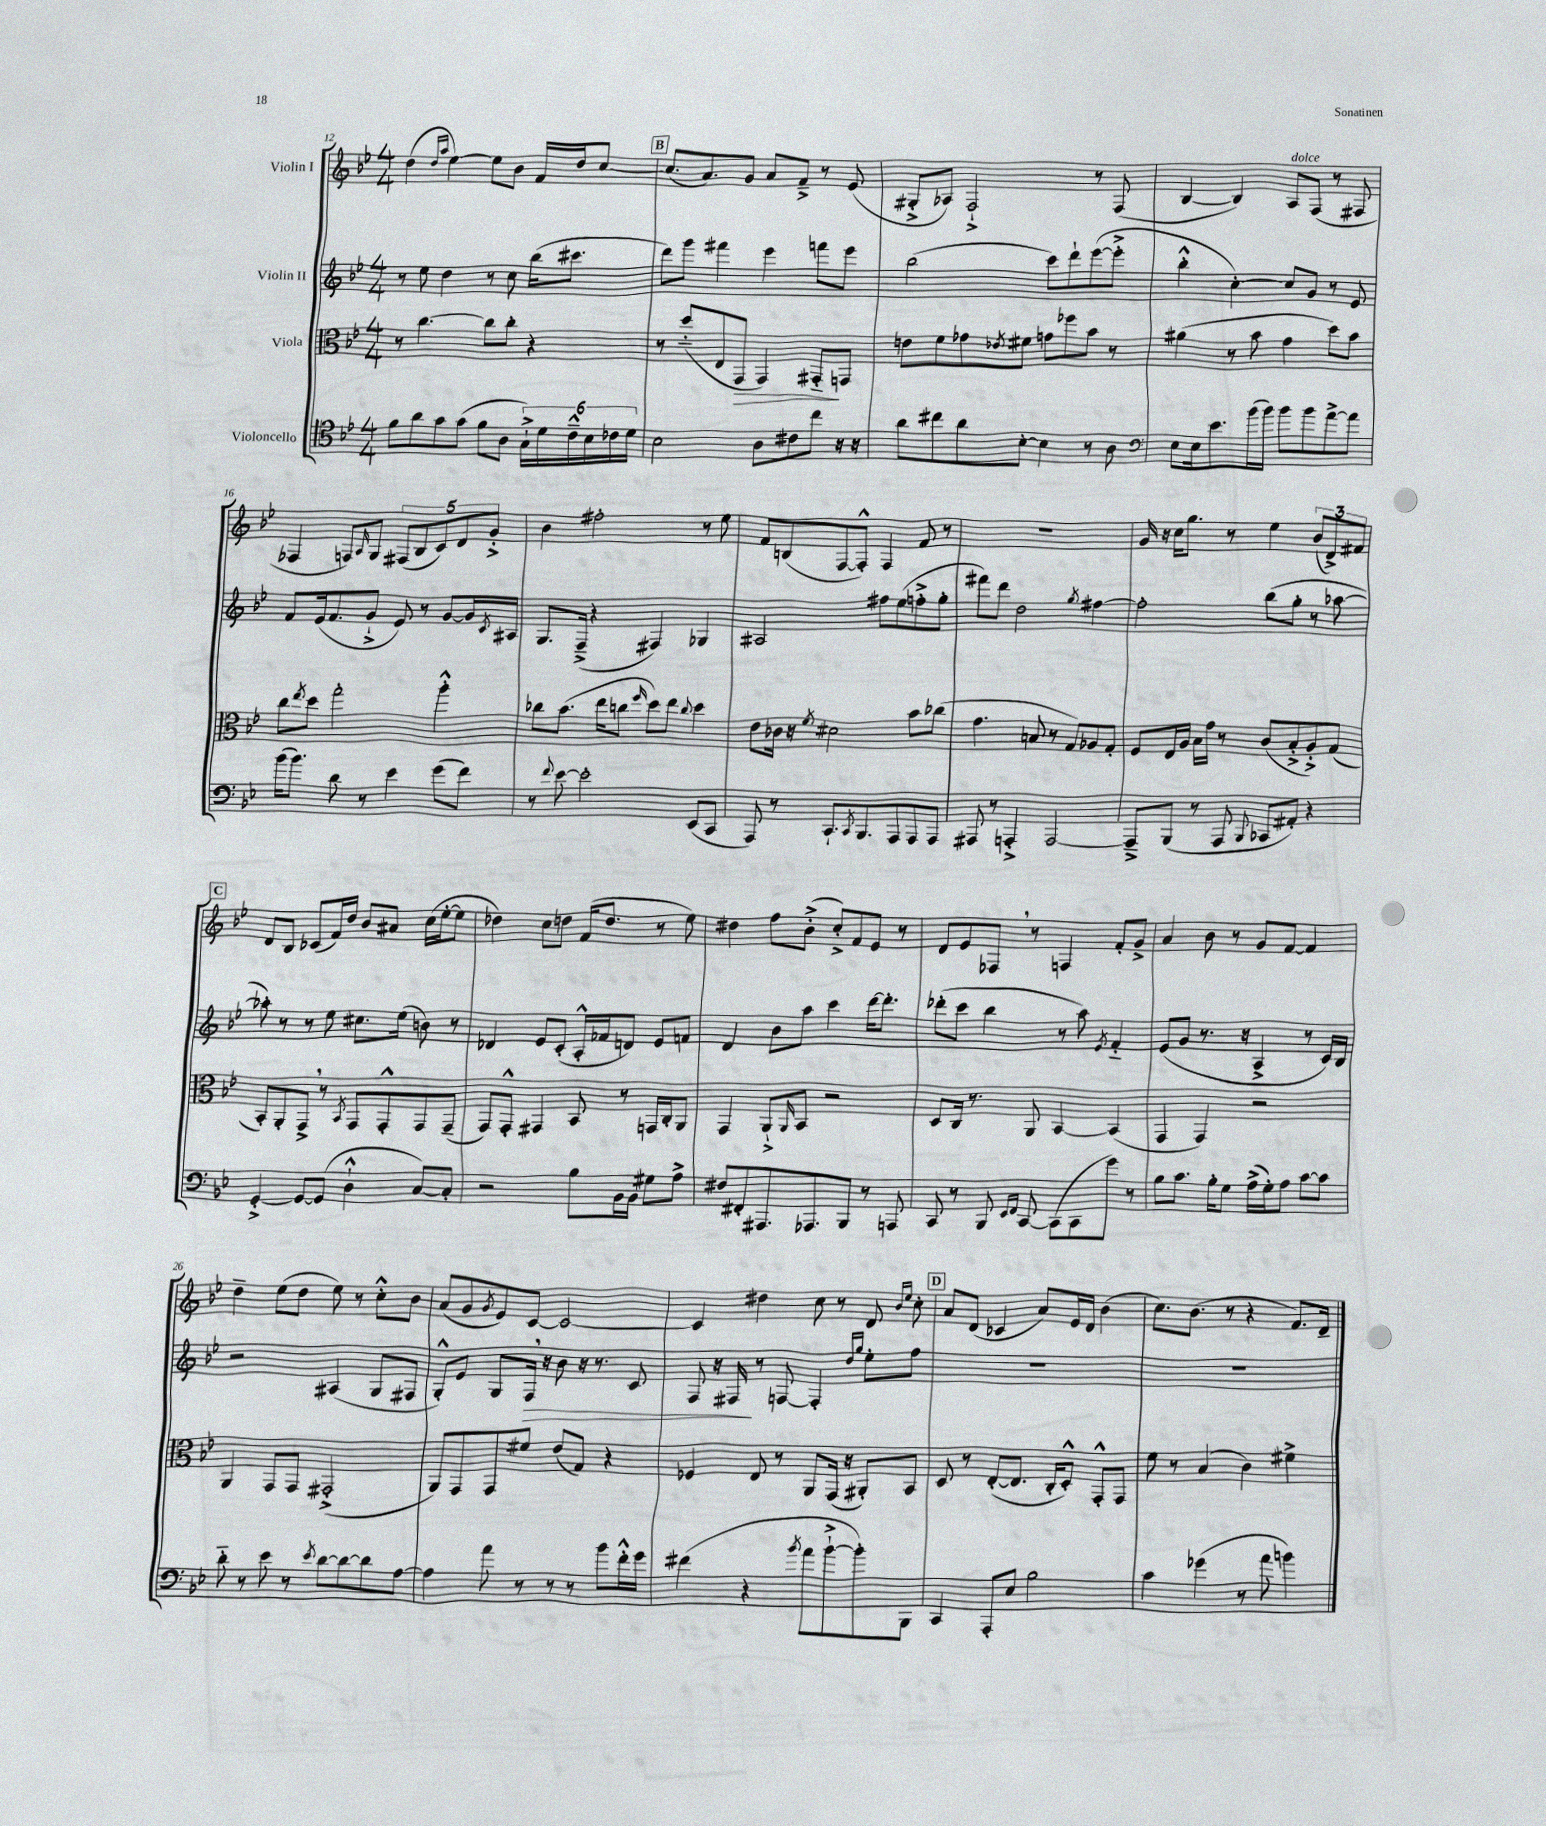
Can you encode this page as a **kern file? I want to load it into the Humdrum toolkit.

**kern	**kern	**dynam	**kern	**dynam	**kern
*part4	*part3	*part3	*part2	*part2	*part1
*staff4	*staff3	*staff3	*staff2	*staff2	*staff1
*I"Violoncello	*I"Viola	*	*I"Violin II	*	*I"Violin I
*clefC4	*clefC3	*	*clefG2	*	*clefG2
*k[b-e-]	*k[b-e-]	*	*k[b-e-]	*	*k[b-e-]
*M4/4	*M4/4	*	*M4/4	*	*M4/4
=12	=12	=12	=12	=12	=12
8f\L	8r	.	8r	.	(4dd\
8a\	[4.cc\	.	8ee-\	.	.
.	.	.	.	.	16qqdd/LL
.	.	.	.	.	16qqaa/JJ
8g\	.	.	4dd\	.	[4ee-\)
(8g\J	.	.	.	.	.
8f\L	8cc\L]	.	8r	.	8ee-\L]
8A\J	8cc'\J	.	8cc\	.	8b-\J
24G`^\LL)	4r	.	(16bb-\KL	.	16f/LL
24d\	.	.	.	.	.
.	.	.	8.ccc#X\J	.	16dd/J
24c~^^\	.	.	.	.	.
24B-\	.	.	.	.	[8cc/J
24c-X\	.	.	.	.	.
24d\JJ	.	.	.	.	.
!!LO:REH:place=s1:t=B
=13	=13	=13	=13	=13	=13
2B-\	8r	.	8ddd\L)	.	(8.cc/L]
.	(8dd/L	.	8ggg\J	.	.
.	.	.	.	.	8.a/)
.	8E-/	.	4fff#X\	.	.
!	!	!LO:HP:b	!	!	!
.	8GG/J	>	.	.	8g/J
8A\L	4GG/)	.	4eee-\	.	8a/L
8c#X\	.	.	.	.	8f~^/J
8cc\J	8GG#X/L	.	8fffn\L	.	8r
16r	8GGn/J	]	8eee-\J	.	(8e-/
16r	.	.	.	.	.
=14	=14	=14	=14	=14	=14
8a\L	8en\L	.	(2bb-\	.	8G#X'^/L
8cc#X\	8f\	.	.	.	8A-X/J)
8a\	8g-X\	.	.	.	2F`^/
.	8qe-X/	.	.	.	.
[8B-'\J	8f#X\J	.	.	.	.
4B-\]	8gn\L	.	8ccc\L)	.	.
.	8ff-X\	.	8ddd`\	.	.
8r	8b-\J	.	([8eee-\	.	8r
8A\	8r	.	8eee-'^\J]	.	(8F/
=15	=15	=15	=15	=15	=15
*clefF4	*	*	*	*	*
8E-\L	(4a#X\	.	4bb-'^^\	.	[4B-/
16E-\k	.	.	.	.	.
8.e-\	.	.	.	.	.
.	8r	.	[4cc'\)	.	4B-/])
(16b-\L	8b-\	.	.	.	.
16b-\JJ)	.	.	.	.	.
!	!	!	!	!	!LO:TX:a:i:t=dolce
8b-\L	4g\	.	8cc/L]	.	8A/L
8b-\	.	.	8g/J	.	(8F/J
[8a^\	8dd\L)	.	8r	.	8r
8a\J]	8b-\J	.	8e-/	.	8F#X/
!!LO:LB:g=z
=16	=16	=16	=16	=16	=16
(16b-\KL	8cc\L	.	8f/L	.	4F-X/
8.b-\J)	.	.	.	.	.
.	8qee-/	.	.	.	.
.	8dd\J	.	(16e-/k	.	.
.	.	.	8.f/	.	.
8d\	2gg'\	.	.	.	8Fn/L)
.	.	.	.	.	16qqA/
8r	.	.	8g`^/J	.	8G/J
4e-\	.	.	8e-/)	.	(10F#X/L
.	.	.	.	.	10B-/
.	.	.	8r	.	.
.	.	.	.	.	10c/)
(8g\L	4aa'^^\	.	[8g/L	.	.
.	.	.	.	.	10d/
8f\J)	.	.	16g/L]	.	.
.	.	.	.	.	10g'^/J
.	.	.	8qc/	.	.
.	.	.	16A#X/JJ	.	.
=17	=17	=17	=17	=17	=17
8r	8cc-X\L	.	8.G/L	.	4b-\
8qqf/	.	.	.	.	.
[8e-\	(8.b-\J	.	.	.	.
.	.	.	(16F~^/Jk	.	.
2e-'\]	.	.	4r	.	2ff#X'\
.	16ee-\KL	.	.	.	.
.	8ccn\J	.	.	.	.
.	16qqff/	.	.	.	.
.	8dd\L)	.	4F#X/)	.	.
.	8ee-\J	.	.	.	.
.	8qqcc/	.	.	.	.
(8EE-/L	4dd\	.	4G-X/	.	8r
8CC/J	.	.	.	.	8ee-\
=18	=18	=18	=18	=18	=18
8AAA/)	8e-\L	.	2A#X/	.	8f/L
8r	16c-X\Jk	.	.	.	(8Bn/
.	16r	.	.	.	.
.	8qf/	.	.	.	.
8.CC`/L	2d#X\	.	.	.	[8F/
.	.	.	.	.	8F'^^/J])
8qCC/	.	.	.	.	.
8.BBB-/	.	.	.	.	.
.	.	.	8ff#X\L	.	4F/
8AAA/	.	.	(8ee-\	.	.
8AAA/	8b-\L	.	8ffn'^\	.	8f/
8AAA/J	(8cc-X\J	.	8gg'\J	.	8r
=19	=19	=19	=19	=19	=19
8AAA#X/	4.g\	.	8fff#X\L)	.	1r
8r	.	.	8ddd\J	.	.
4AAAn'^/	.	.	2dd\	.	.
.	8Bn/	.	.	.	.
[2AAA/	8r	.	.	.	.
.	8G/L)	.	.	.	.
.	.	.	8qgg/	.	.
.	8A-X/	.	[4ff#X\	.	.
.	8G'/J	.	.	.	.
=20	=20	=20	=20	=20	=20
8AAA~^/L]	8F/L	.	2ff#'\]	.	16g/
.	.	.	.	.	16r
(8BBB-/J	16E-/L	.	.	.	16cc\KL
.	16A/JJ	.	.	.	8.gg\J
8r	16B-\LL	.	.	.	.
.	16g\JJ	.	.	.	.
8AAA/	8r	.	.	.	8r
8qqBBB-/	.	.	.	.	.
8CC-X/L	(8c/L	.	(8bb-\L	.	4ee-\
8AA#X'/J)	8B-'^/	.	8gg'\J	.	.
4r	8A'^/)	.	8r	.	(12b-/L
.	.	.	.	.	12d^/)
.	(8G/J	.	[8aa-X\	.	.
.	.	.	.	.	12f#X/J
!!LO:LB:g=z
!!LO:REH:place=s1:t=C
=21	=21	=21	=21	=21	=21
[4GG'^/	8BB-'/L)	.	8aa-X'\])	.	8d/L
.	8AA'/	.	8r	.	8B-/J
8GG/L_	8GG^,/J	.	8r	.	(8c-X/L
(8GG/J]	8r	.	8ee-\	.	16f/L)
.	.	.	.	.	16dd/JJ
.	8qBB-/	.	.	.	.
4D`^^\	8GG/L	.	8.cc#X\L	.	8b-/L
.	8GG'^^/	.	.	.	8a#X/J
.	.	.	(16ee-\Jk	.	.
[8C/L)	8GG/	.	8bn\)	.	(16cc\LL
.	.	.	.	.	[16ee-'\J
8C'/J]	(8GG~/J	.	8r	.	8ee-\J]
=22	=22	=22	=22	=22	=22
2r	8GG/L)	.	4d-X/	.	4dd-X\)
.	8GG'^^/J	.	.	.	.
.	4GG#X/	.	8e-/L	.	8cc\L
.	.	.	(8c'/J	.	8ddn\J
8B-\L	8BB-/	.	16A'^^/LL	.	(16f/KL
.	.	.	16f-X/J	.	8.dd/J
16BB-\L	8r	.	8dn/J)	.	.
16BB-\JJ	.	.	.	.	.
8G#X\L	16GGn/LL	.	8e-/L	.	8r
.	16C'/J	.	.	.	.
8A^\J	8AA/J	.	8fn/J	.	8ee-\)
=23	=23	=23	=23	=23	=23
8F#X/L	4GG/	.	4d/	.	4dd#X\
8FF#X'/	.	.	.	.	.
8.AAA#X/	8AA`^/L	.	8b-\L	.	8ff\L
.	16qqAA/	.	.	.	.
.	8BB-/J	.	8aa\J	.	(8b-'^\J
8.AAA-X/	.	.	.	.	.
.	2r	.	4ccc\	.	8cc'^/L)
8BBB-/J	.	.	.	.	8f/
8r	.	.	[16ddd\KL	.	8e-/J
.	.	.	8.ddd'\J]	.	.
8AAAn/	.	.	.	.	8r
=24	=24	=24	=24	=24	=24
8CC/	8D/L	.	(8ddd-X'\L	.	8d/L
8r	16C/Jk	.	8ccc\J	.	8e-/
.	8.r	.	.	.	.
8BBB-/	.	.	4bb-\	.	8F-X,/J
16qqEE-/LL	.	.	.	.	.
16qqFF/JJ	.	.	.	.	.
[8CC/	8AA/	.	.	.	8r
(8CC\L]	[4BB-/	.	8r	.	4Fn/
8CC\	.	.	8aa\)	.	.
.	.	.	8qe-/	.	.
8g\J)	(4BB-/]	.	4f/	.	8f'/L
8r	.	.	.	.	8g^/J
=25	=25	=25	=25	=25	=25
8B-\L	4GG/	.	(8e-/L	.	4a/
8.c\J	.	.	8g/J	.	.
.	4GG/)	.	8.r	.	8b-\
16B-'\KL	.	.	.	.	.
8G\J	.	.	.	.	8r
.	.	.	16r	.	.
(16A^\LL	2r	.	4A^/	.	8g/L
16G'\J)	.	.	.	.	.
8A\J	.	.	.	.	[8f/J
[8c\L	.	.	8r	.	4f/]
8c\J]	.	.	16c/LL)	.	.
.	.	.	16B-/JJ	.	.
!!LO:LB:g=z
=26	=26	=26	=26	=26	=26
8d\	4AA/	.	2r	.	4dd~\
8r	.	.	.	.	.
8e-\	8GG/L	.	.	.	(8ee-\L
8r	8GG/J	.	.	.	8dd\J
8qe-/	.	.	.	.	.
[8d\L	(2GG#X'^/	.	(4A#X/	.	8ee-\)
8d\_	.	.	.	.	8r
8d\]	.	.	8G/L	.	8cc'^^\L
[8A\J	.	.	8F#X/J	.	8b-\J
=27	=27	=27	=27	=27	=27
4A\]	8AA/L)	.	8G'^^/L)	.	(8a/L
.	8GG/	.	8e-/J	.	8g/
.	.	.	.	.	8qg/
8a\	8GG/	.	8G/L	.	8e-/)
!	!	!	!	!LO:HP:b	!
8r	8f#X/J	.	16F,/Jk	>	[8c/J
.	.	.	16r	.	.
8r	(8e-/L	.	8b-\	.	2c/_
8r	8G/J)	.	16r	.	.
.	.	.	8.r	.	.
8b-\L	4r	.	.	.	.
16f'^^\L	.	.	8c/	.	.
16g\JJ	.	.	.	.	.
=28	=28	=28	=28	=28	=28
(4f#X\	4F-X/	.	8F/	.	4c/]
.	.	.	16r	.	.
.	.	.	16F#X/	.	.
4r	8E-/	.	8r	]	4dd#X\
.	8r	.	[8Fn/	.	.
8qb-/	.	.	.	.	.
8a\L	8AA/L	.	4F'/]	.	8cc\
[8b-`^\	(16GG/Jk	.	.	.	8r
.	16r	.	.	.	.
.	.	.	16qqdd/LL	.	.
.	.	.	16qqgg/JJ	.	.
8b-'\])	8AA#X'/L)	.	8ee-'\L	.	8d/
.	.	.	.	.	16qqb-/LL
.	.	.	.	.	16qqee-/JJ
8BBB-\J	8BB-/J	.	8ff\J	.	8cc'\
!!LO:REH:place=s1:t=D
=29	=29	=29	=29	=29	=29
4CC/	8D/	.	1r	.	8a/L
.	8r	.	.	.	(8d/J
8AAA'/L	([8E-'/L	.	.	.	4c-X/
8E-/J	8.E-/J]	.	.	.	.
2B-\	.	.	.	.	8a/L)
.	16C'/KL	.	.	.	.
.	8D'^^/J)	.	.	.	16e-/L
.	.	.	.	.	16d/JJ
.	8GG'^^/L	.	.	.	(4b-\
.	8GG/J	.	.	.	.
=30	=30	=30	=30	=30	=30
4c\	8f\	.	1r	.	8.cc\L)
.	8r	.	.	.	.
.	.	.	.	.	(8.b-\J
(4g-X\	(4B-/	.	.	.	.
.	.	.	.	.	8r
8r	4c\)	.	.	.	4r
8a\	.	.	.	.	.
4bn\)	4f#X^\	.	.	.	8.f/L)
.	.	.	.	.	16d~/Jk
==	==	==	==	==	==
*-	*-	*-	*-	*-	*-
